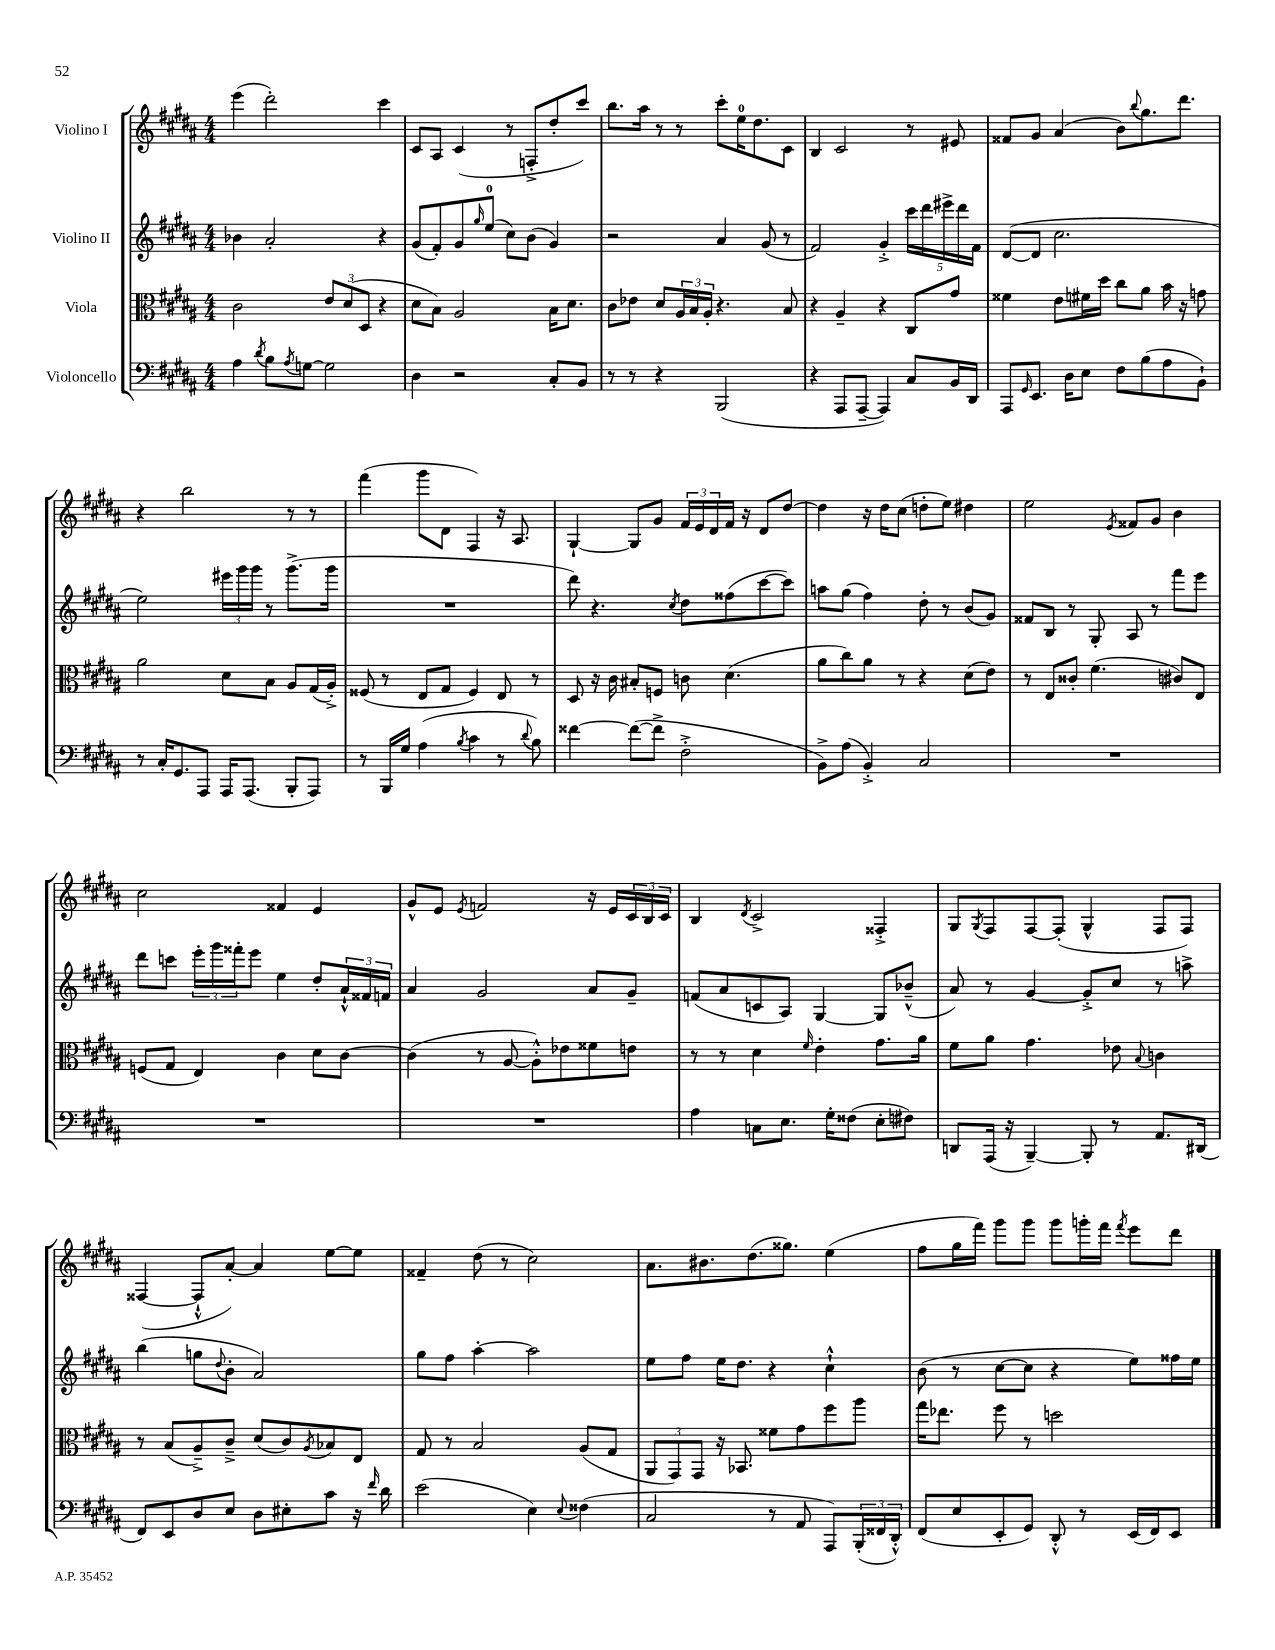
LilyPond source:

<<
\new StaffGroup <<
\new Staff = "s0" \with { instrumentName = "Violino I" } {
    \clef treble \key b \major \numericTimeSignature \time 4/4
    e'''4( dis'''2-.) cis'''4 |
    cis'8 ais8 cis'4( r8 f8-.-> dis''8-. cis'''8) |
    b''8. ais''16 r8 r8 cis'''8-. e''16-0 dis''8. cis'8 |
    b4 cis'2 r8 eis'8 |
    fisis'8 gis'8 ais'4( b'8) \appoggiatura { b''8 } gis''8. dis'''8. |
    r4 b''2 r8 r8 |
    fis'''4( gis'''8 dis'8 fis4) r16 ais8. |
    gis4~-! gis8 gis'8 \tuplet 3/2 { fis'16 e'16 dis'16 } fis'16 r16 dis'8 dis''8~ |
    dis''4 r16 dis''16 cis''8( d''8-. e''8) dis''4 |
    e''2 \acciaccatura { e'8 } fisis'8 gis'8 b'4 |
    cis''2 fisis'4 e'4 |
    gis'8-^ e'8 \acciaccatura { e'8 } f'2 r16 e'16 \tuplet 3/2 { cis'16 b16 cis'16 } |
    b4 \acciaccatura { dis'8 } cis'2-> fisis4-.-> |
    gis8 \acciaccatura { gis8 } fis8 fis8~ fis8-.( gis4-^ fis8 fis8) |
    fisis4~( fisis8-!-^ ais'8~-.) ais'4 e''8~ e''8 |
    fisis'4-- dis''8( r8 cis''2) |
    ais'8. bis'8. dis''8.( gisis''8.) e''4( |
    fis''8 gis''16 fis'''16) gis'''8 gis'''8 gis'''8 g'''16-. fis'''16 \acciaccatura { fis'''8 } e'''8 dis'''8 \bar "|." |
}
\new Staff = "s1" \with { instrumentName = "Violino II" } {
    \clef treble \key b \major \numericTimeSignature \time 4/4
    bes'4 ais'2-. r4 |
    gis'8( fis'8-.) gis'8 \grace { gis''16 } e''8-0( cis''8) b'8( gis'4) |
    r2 ais'4 gis'8( r8 |
    fis'2) gis'4-.-> \tuplet 5/4 { cis'''16 dis'''16 eis'''16-> dis'''16 fis'16 } |
    dis'8~( dis'8 cis''2. |
    e''2) \tuplet 3/2 { eis'''16 gis'''16 gis'''16 } r8 gis'''8.->( gis'''16 |
    R1 |
    dis'''8) r4. \acciaccatura { cis''8 } dis''8 fisis''8( cis'''8~ cis'''8) |
    a''8 gis''8( fis''4) dis''8-. r8 b'8( gis'8) |
    fisis'8 b8 r8 gis8-. ais8 r8 fis'''8 e'''8 |
    dis'''8 c'''8 \tuplet 3/2 { e'''16-. gis'''16 fisis'''16-. } e'''8 e''4 dis''8-. \tuplet 3/2 { ais'16-!-^ fisis'16 f'16 } |
    ais'4 gis'2 ais'8 gis'8-- |
    f'8( ais'8 c'8 ais8) gis4~ gis8 bes'8---^( |
    ais'8) r8 gis'4~ gis'8-.-> cis''8 r8 a''8-> |
    b''4( g''8 \appoggiatura { dis''8 } b'8-. ais'2) |
    gis''8 fis''8 ais''4~-. ais''2 |
    e''8 fis''8 e''16 dis''8. r4 cis''4-!-^ |
    b'8( r8 cis''8~ cis''8 r4 e''8) fisis''16 e''16 \bar "|." |
}
\new Staff = "s2" \with { instrumentName = "Viola" } {
    \clef alto \key b \major \numericTimeSignature \time 4/4
    cis'2 \tuplet 3/2 { e'8 dis'8( dis8 } r4 |
    dis'8 b8) ais2 b16 dis'8. |
    cis'8 ees'8 dis'8 \tuplet 3/2 { ais16 b16 ais16-. } r4. b8 |
    r4 ais4-- r4 cis8 gis'8 |
    fisis'4 e'8 fis'16 dis''16 cis''8 ais'8 b'16 r16 g'8 |
    ais'2 dis'8 b8 ais8 gis16( ais16-.->) |
    fisis8( r8 e8 gis8 fisis4) e8 r8 |
    dis8 r16 cis'16 bis8-. f8 c'8 dis'4.( |
    ais'8 cis''8) ais'8 r8 r4 dis'8( e'8) |
    r8 e8 cisis'8-. fis'4.( cis'8) e8 |
    f8( gis8 e4) cis'4 dis'8 cis'8~ |
    cis'4( r8 ais8~ ais8-.-^) ees'8 fisis'8 e'8 |
    r8 r8 dis'4 \grace { fis'16 } e'4-. gis'8. ais'16 |
    fis'8 ais'8 gis'4. ees'8 \appoggiatura { b8 } c'4 |
    r8 b8( ais8--->) cis'8---> dis'8( cis'8) \acciaccatura { ais8 } bes8 e8 |
    gis8 r8 b2 ais8( gis8 |
    \tuplet 3/2 { ais,8 gis,8) gis,8 } r16 bes,8. fisis'8 gis'8 fis''8 ais''8 |
    gis''16 ees''8. fis''8 r8 d''2 \bar "|." |
}
\new Staff = "s3" \with { instrumentName = "Violoncello" } {
    \clef bass \key b \major \numericTimeSignature \time 4/4
    ais4 \acciaccatura { dis'8 } b8 \acciaccatura { ais8 } g8~ g2 |
    dis4 r2 cis8-. b,8 |
    r8 r8 r4 b,,2( |
    r4 ais,,8 ais,,8~-- ais,,4) cis8 b,16 dis,16 |
    ais,,8 \grace { gis,16 } e,8. dis16 e8 fis8 b8( ais8 b,8-!) |
    r8 cis16-. gis,8. ais,,8 ais,,16 ais,,8.( b,,8-. ais,,8) |
    r8 b,,16 gis16 ais4( \acciaccatura { b8 } cis'4 r8 \appoggiatura { dis'8 } b8) |
    fisis'4~ fisis'8~( fisis'8-> fis2-.-> |
    b,8->) ais8( b,4-.->) cis2 |
    R1 |
    R1 |
    R1 |
    ais4 c8 e8. gis16-. fisis8( e8-. fis8) |
    d,8 ais,,16( r16 b,,4~--) b,,8-. r8 ais,8. dis,16( |
    fis,8) e,8 dis8 e8 dis8 eis8-. cis'8 r16 \grace { fis'16 } dis'16 |
    e'2( e4) \appoggiatura { e8 } fisis4( |
    cis2 r8 ais,8 ais,,8) \tuplet 3/2 { b,,16-.( fisis,16 dis,16-.-^) } |
    fis,8( e8 e,8-. gis,8) dis,8-.-^ r8 e,16( fis,16) e,8 \bar "|." |
}
>>
>>
\layout { \context { \Score \remove "Bar_number_engraver" } }
